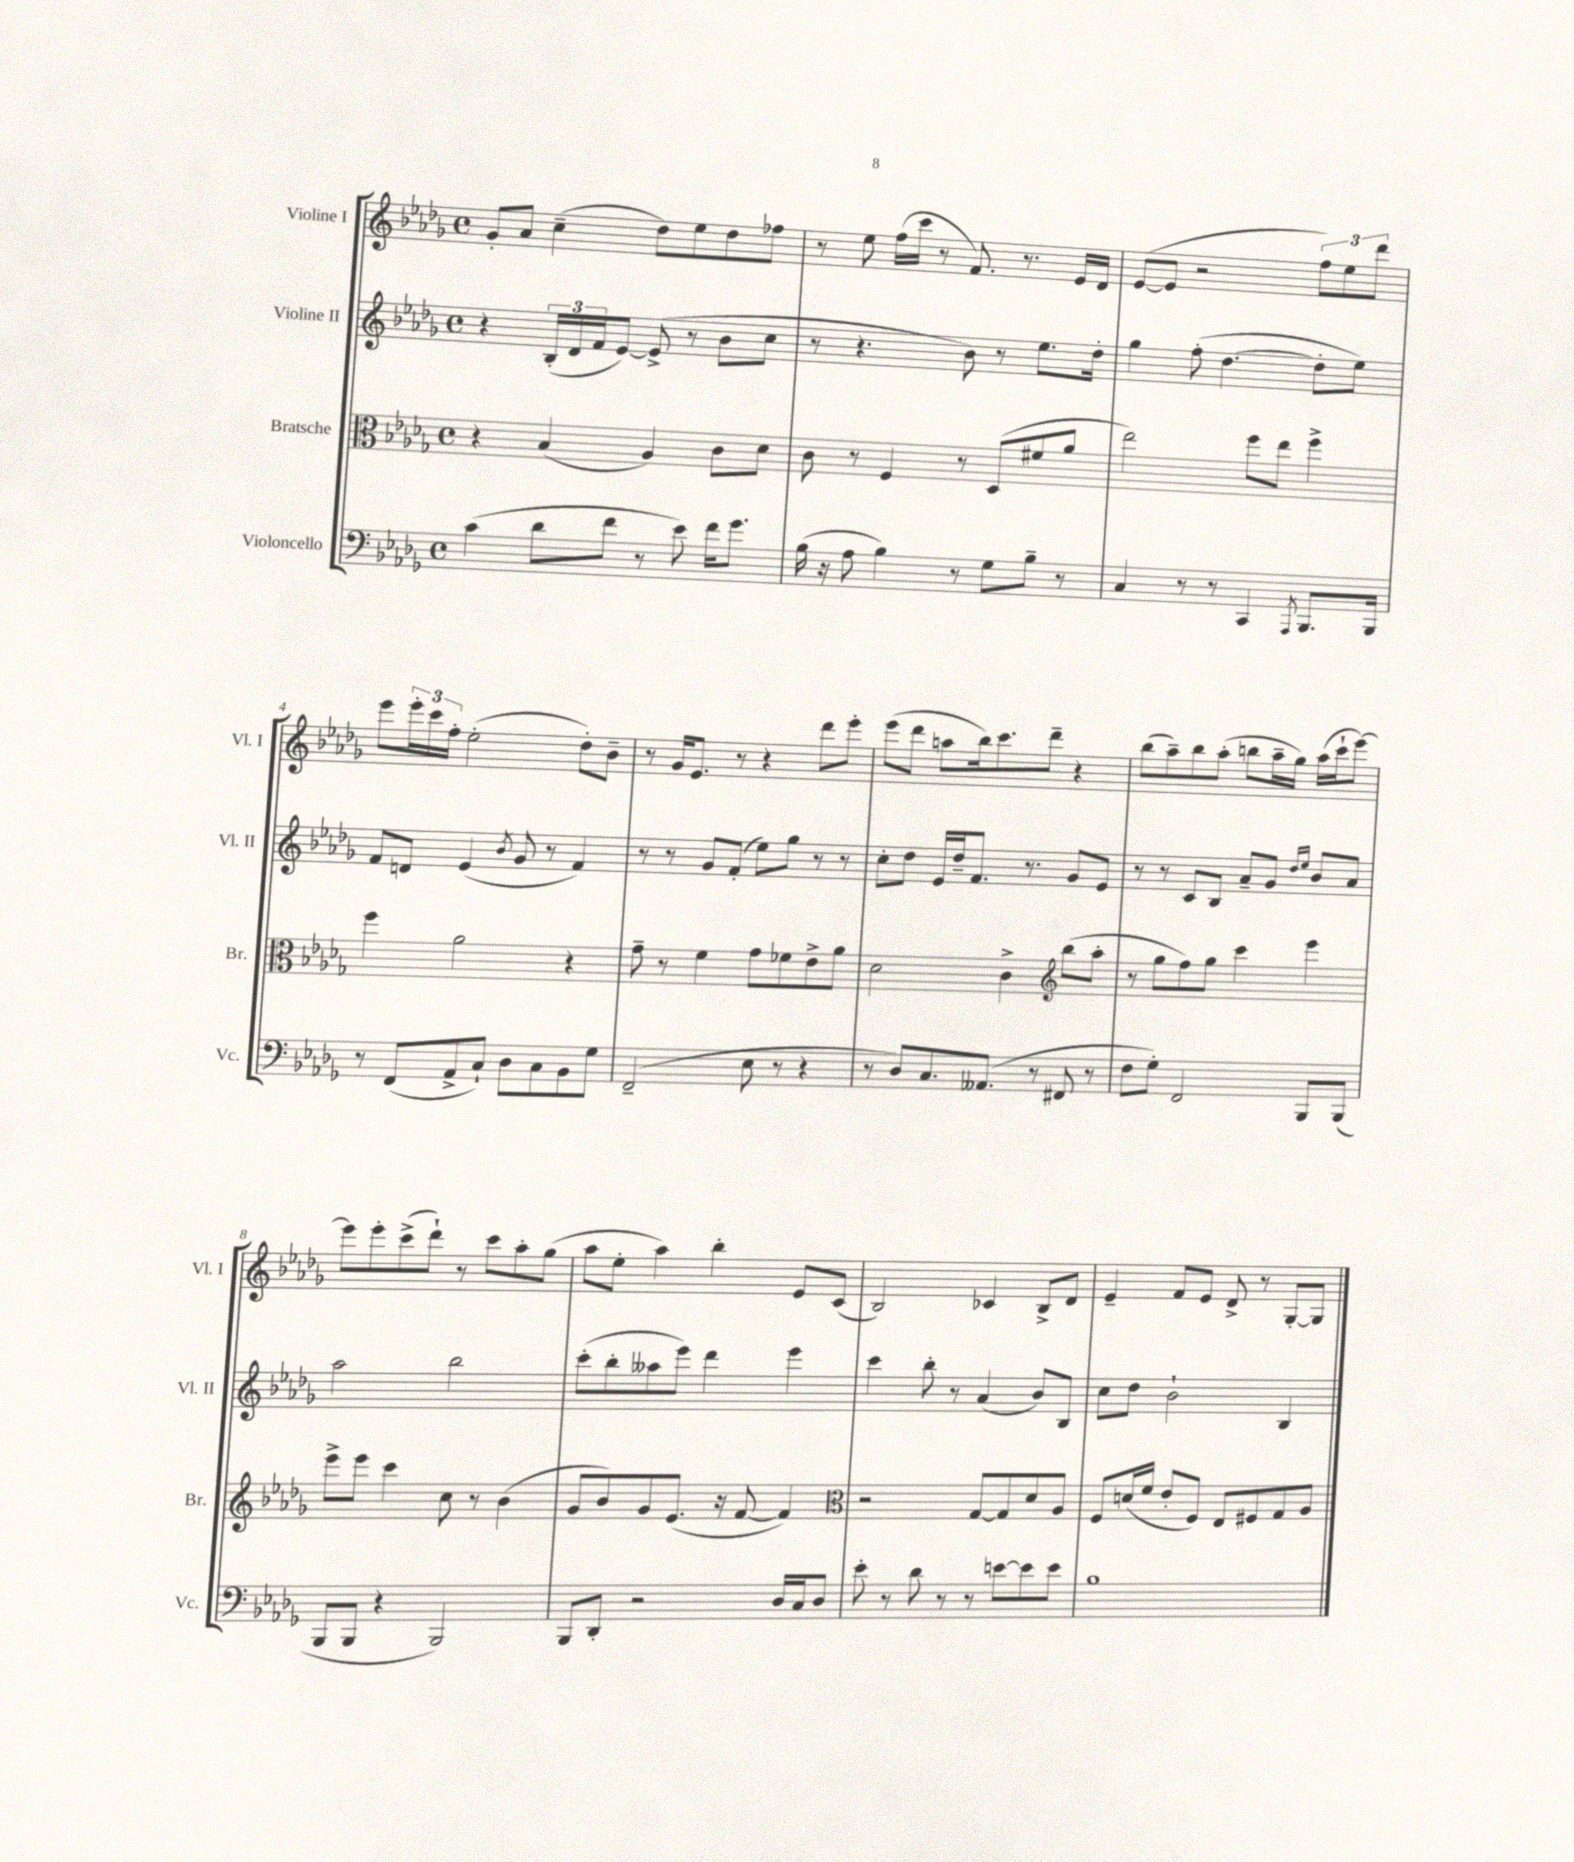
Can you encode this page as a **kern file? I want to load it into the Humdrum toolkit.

**kern	**kern	**kern	**kern
*staff4	*staff3	*staff2	*staff1
*clefF4	*clefC3	*clefG2	*clefG2
*k[b-e-a-d-g-]	*k[b-e-a-d-g-]	*k[b-e-a-d-g-]	*k[b-e-a-d-g-]
*M4/4	*M4/4	*M4/4	*M4/4
*met(c)	*met(c)	*met(c)	*met(c)
(4c	4r	4r	8g-'
.	.	.	8a-
8d-	(4B-	(24B-'	(4cc~
.	.	24d-	.
.	.	24f	.
8f	.	[8e-)	.
8r	4A-)	(8e-^]	8dd-)
8e-)	.	8r	8ee-
16f	8c	8b-	8dd-
8.g-	.	.	.
.	8d-	8cc	8ff-
=	=	=	=
(16B-	8c	8r	8r
16r	.	.	.
8A-	8r	4.r	8ee-
4B-)	4F	.	(16ff
.	.	.	16ccc
.	.	.	8r
8r	8r	8b-)	8.f)
8G-	(8D-	8r	.
.	.	.	8.r
8B-~	8f#	8.ee-	.
8r	8a-	.	16e-
.	.	16dd-'	16d-
=	=	=	=
4C	2ee-)	4gg-	([8e-
.	.	.	8e-]
8r	.	(8ff'	2r
8r	.	[4.dd-	.
4CC	8ff	.	.
.	8ee-	.	.
8qAAA-	.	.	.
8.BBB-	4ff^	8dd-']	12ff)
.	.	.	12ee-
.	.	8ee-)	.
.	.	.	12ddd-
16BBB-	.	.	.
=	=	=	=
8r	4ff	8f	8eee-
(8FF	.	8d	24eee-'
.	.	.	24ccc
.	.	.	24ff'
8AA-^	2a-	(4e-	(2ee-'
8C`)	.	.	.
.	.	8qb-	.
8D-	.	8g-	.
8C	.	8r	.
8BB-	4r	4f)	8dd-')
8G-	.	.	8b-~
=	=	=	=
(2FF~	8g-~	8r	8r
.	8r	8r	16g-
.	.	.	8.e-
.	4f	8g-	.
.	.	(8f'	8r
8E-	8g-	8ee-)	4r
8r	8f-	8gg-	.
4r	8e-^	8r	8ddd-
.	8a-	8r	8eee-'
=	=	=	=
8r	2d-	8cc'	(8eee-
8D-)	.	8dd-	8ddd-
8.C	.	16e-	8aa
.	.	16dd-~	.
.	.	8.f	16bb-)
(8.AA--	.	.	8.ccc
.	4c^	.	.
.	.	8.r	.
8r	.	.	8ddd-~
*	*clefG2	*	*
8FF#	(8bb-	8g-	4r
8r	8aa-'	8e-	.
=	=	=	=
8F	8r	8r	(8bb-
8G-')	8gg-	8r	8aa-~)
2FF	8ff)	8c	8bb-
.	8gg-	8B-	(8aa-'
.	4ccc	8a-~	8bb
.	.	8g-	16aa-~
.	.	.	16gg-)
.	.	16qqdd-	.
.	.	16qqee-	.
8BBB-	4eee-	8b-	(16aa-
.	.	.	16ccc`
(8BBB-	.	8a-	[8eee-)
=	=	=	=
8BBB-	8eee-^	2aa-	8eee-]
8BBB-	8eee-	.	8eee-'
4r	4ccc	.	(8ccc^
.	.	.	8ddd-`)
2BBB-)	8cc	2bb-	8r
.	8r	.	8ccc
.	(4b-	.	8aa-'
.	.	.	(8gg-
=	=	=	=
8BBB-	8g-	(8ccc'	8aa-
8DD-'	8b-)	8bb-'	8ee-'
2r	8g-	8aa--	4aa-)
.	(8.e-	8eee-)	.
.	.	4ddd-	4bb-'
.	16r	.	.
.	[8f	.	.
16D-	4f])	4eee-	8e-
16C	.	.	.
8D-	.	.	(8c
=	=	=	=
*	*clefC3	*	*
8e-'	2r	4ccc	2B-)
8r	.	.	.
8d-	.	8bb-'	.
8r	.	8r	.
8r	[8G-	(4a-	4c-
[8e	8G-]	.	.
8e]	8d-	8b-)	8B-^
8e	8A-	8B-	8d-
=	=	=	=
1B-	8F	8cc	4e-~
.	(16d	8dd-	.
.	16f	.	.
.	8e-'	2b-`	8f
.	8F)	.	8e-
.	8E-	.	8d-^
.	8F#	.	8r
.	8G-	4B-	[8G-'
.	8A-	.	8G-]
==	==	==	==
*-	*-	*-	*-
